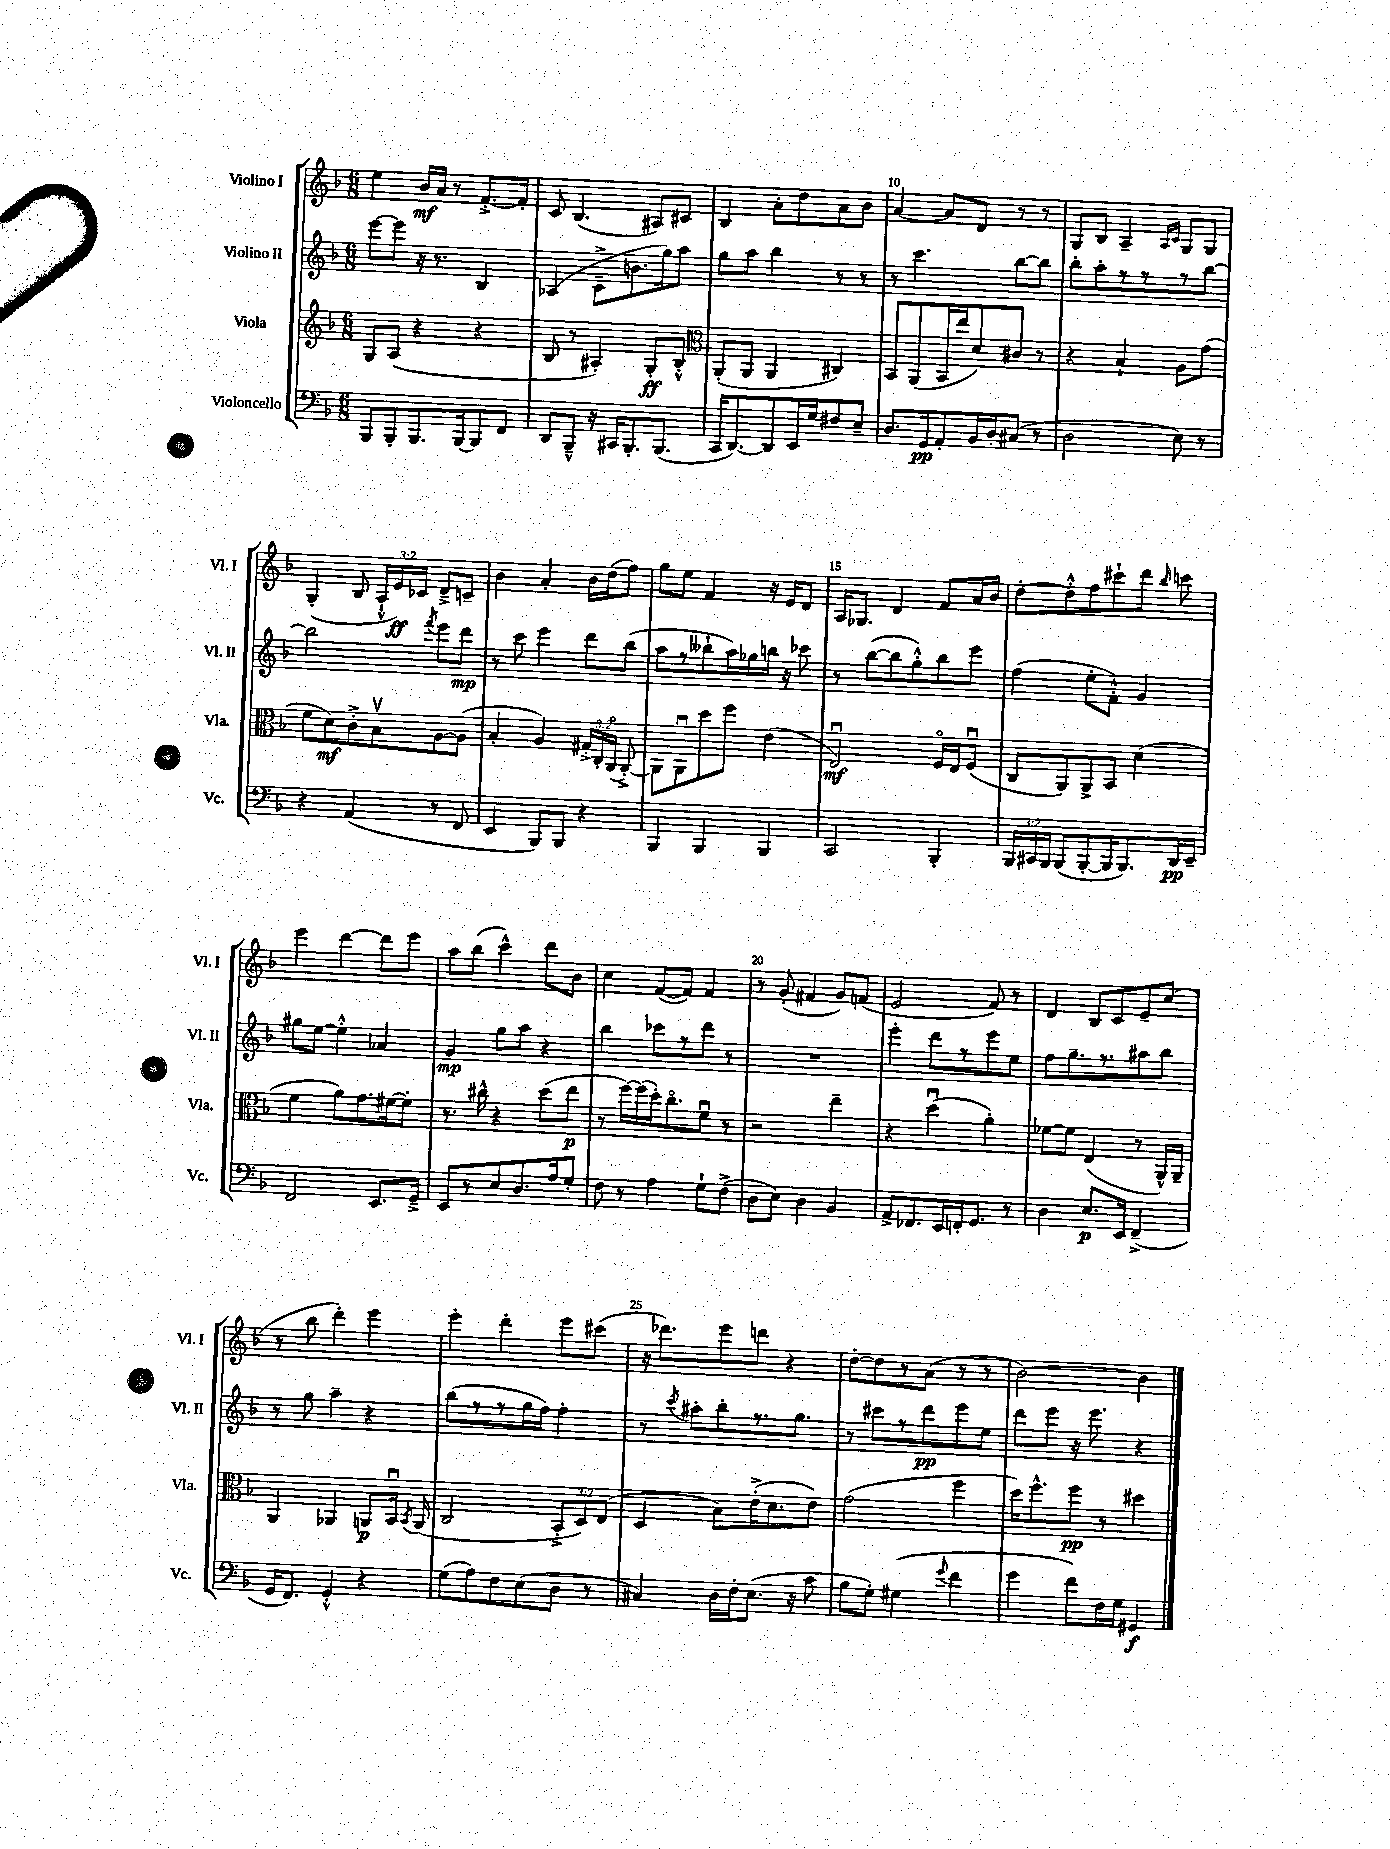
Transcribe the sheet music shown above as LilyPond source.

<<
\new StaffGroup <<
\new Staff = "s0" \with { instrumentName = "Violino I" shortInstrumentName = "Vl. I" } {
    \clef treble \key f \major \numericTimeSignature \time 6/8 \override Staff.TupletNumber.text = #tuplet-number::calc-fraction-text
    \autoBeamOff e''4 bes'16[\mf a'16] r8 f'8.[~-.-> f'16]-. |
    c'8 bes4.( ais8[) cis'8] |
    bes4 a'8[-. d''8 a'8 bes'8] |
    a'4~ a'8[ d'8] r8 r8 |
    g8[ bes8] a4-- \grace { a16[ c'16] } g8[ g8] |
    g4-.( bes8 \tuplet 3/2 { a16[-!-^ e'16\ff) ces'16] } d'8[---> c'8]-- |
    bes'4 a'4-. bes'16[ d''16( f''8]) |
    g''8[ e''8] f'4 r16 e'16[ d'8] |
    a16[ ges8.] d'4 f'8[ a'16 bes'16] |
    d''8[~-. d''8-.-^ f''8 cis'''8-! d'''8] \grace { bes''16 } c'''8 |
    e'''4 d'''4~ d'''8[ e'''8] |
    a''8[ bes''8]( c'''4-^) d'''8[ bes'8] |
    c''4 f'8[~( f'8]) f'4 |
    r8 g'8-.( fis'4 g'8[) f'8]( |
    e'2 f'8) r8 |
    d'4 bes8[ c'8 e'8-- c''8]( |
    r8 bes''8 d'''4-.) e'''4 |
    e'''4-. d'''4-. e'''8[ cis'''8]( |
    r16 des'''8.[) e'''8 d'''8] r4 |
    d''8[~-. d''8 r8 a'8]( r8 r8 |
    bes'2~) bes'4 \bar "|." |
}
\new Staff = "s1" \with { instrumentName = "Violino II" shortInstrumentName = "Vl. II" } {
    \clef treble \key f \major \numericTimeSignature \time 6/8
    \autoBeamOff e'''8[~ e'''8] r16 r8. bes4 |
    aes4( c'8[---> b'8. g''16) a''8] |
    g''8[ a''8] bes''4 r8 r8 |
    r8 c'''4. bes''8[~ bes''8] |
    bes''8[-. a''8-. r8 r8 r8 bes''8]~ |
    bes''2 \acciaccatura { f'''8 } e'''8[ d'''8]\mp |
    r8 c'''8 e'''4 d'''8[ bes''8]( |
    a''8[ r8 beses''8-! a''16) ges''16 b''16] r16 ces'''8 |
    r8 bes''8[~( bes''8 g''8-.-^) bes''8 e'''8] |
    f''4( e''8[-. f'8]-.-^) g'4 |
    gis''8[ e''8]~ e''4-.-^ aes'4 |
    g'4\mp g''8[ a''8] r4 |
    bes''4 ces'''8[ r8 d'''8] r8 |
    R2. |
    e'''4-. d'''8[ r8 e'''8 e''8] |
    f''8[ g''8.-- r8. ais''8 bes''8] |
    r8 g''8 a''4-- r4 |
    bes''8[( r8 r8 g''16 f''16]) f''4-. |
    r8 \acciaccatura { c'''8 } ais''8[-. bes''8-. r8. g''8.] |
    r8 cis'''8[ r8 d'''8\pp e'''8 e''8] |
    d'''8[ e'''8] r16 e'''8. r4 \bar "|." |
}
\new Staff = "s2" \with { instrumentName = "Viola" shortInstrumentName = "Vla." } {
    \clef treble \key f \major \numericTimeSignature \time 6/8 \override Staff.TupletNumber.text = #tuplet-number::calc-fraction-text
    \autoBeamOff g8[ a8]( r4 r4 |
    bes8 r8 ais4-.) g8[-.\ff bes8]-.-^ |
    \clef alto a,8[-.( a,8] a,4 cis4) |
    bes,8[ a,8( bes,16 e''16 d'8) cis'8] r8 |
    r4 bes4-! a8[ g'8]( |
    f'8[ d'8\mf) c'8-.-> bes8\upbow a8~ a8]( |
    bes4-. a4) \tuplet 3/2 { gis16[-.-> c16-. a,16]\flageolet( } a,8~-.->) |
    a,8[ a,8\downbow d''8 f''8] e'4( |
    e2\downbow\mf) f16[\flageolet e16 f8]\downbow( |
    c8[ a,8) a,8-> bes,8] d'4( |
    f'4 a'8[) g'8. fis'16~ fis'8]-. |
    r8. cis''16-^ r4 d''8[( e''8]\p |
    r8 f''16[~) f''16( d''16-.) c''8.\flageolet f'8]\downbow r8 |
    r2 e''4-- |
    r4 d''4\downbow( a'4-.) |
    fes'8[~ fes'8] e4( r8 a,16[-^) a,16]-- |
    a,4 aes,4 a,8[\p bes,16]\downbow \acciaccatura { bes,8 } a,16( |
    c2 \tuplet 3/2 { bes,8[-.-> d8) e8]( } |
    d4 bes8[) e'16-.->( d'8. e'8]) |
    g'2( f''4 |
    d''16[) f''8.-^ f''8]\pp r8 dis''4 \bar "|." |
}
\new Staff = "s3" \with { instrumentName = "Violoncello" shortInstrumentName = "Vc." } {
    \clef bass \key f \major \numericTimeSignature \time 6/8 \override Staff.TupletNumber.text = #tuplet-number::calc-fraction-text
    \autoBeamOff bes,,8[ bes,,8-. bes,,8. bes,,16~ bes,,8 f,8] |
    d,8[ bes,,8]---^ r16 cis,16[ bes,,8.-. bes,,8.]( |
    c,16[ d,8.~) d,8 e,16 g16 fis8 e8]-- |
    d8.[ g,16\pp a,8-. bes,16 d16-. cis8]( r8 |
    d2 e8) r8 |
    r4 a,4( r8 f,8 |
    e,4 bes,,8[) bes,,8] r4 |
    bes,,4 bes,,4 bes,,4 |
    c,2 bes,,4-. |
    \tuplet 3/2 { bes,,16[ cis,16 bes,,16] } bes,,8[( bes,,8~-. bes,,16 bes,,8.) d,16\pp e,16]-- |
    f,2 e,8.[ g,16]---> |
    e,8[ r8 e8 d8. a16 g8]-. |
    f8 r8 a4 g8[-! f8]->( |
    d8[ e8]) d4 bes,4 |
    a,8[-> fes,8. e,16 f,16-. g,8.] r8 |
    d4 e8.[\p e,16] f,4--->( |
    g,16[ f,8.]) g,4-.-^ r4 |
    g8[( a8) f8 e8( d8] r8 |
    cis4) d16[ f16-. e8.]( r16 c'8 |
    bes8[ g8]-.) gis4( \appoggiatura { g'8 } f'4 |
    g'4 f'8[) f16 g16] gis,4\f \bar "|." |
}
>>
>>
\layout { \context { \Score currentBarNumber = #7 \override BarNumber.break-visibility = ##(#f #t #t) barNumberVisibility = #(every-nth-bar-number-visible 5) } }
